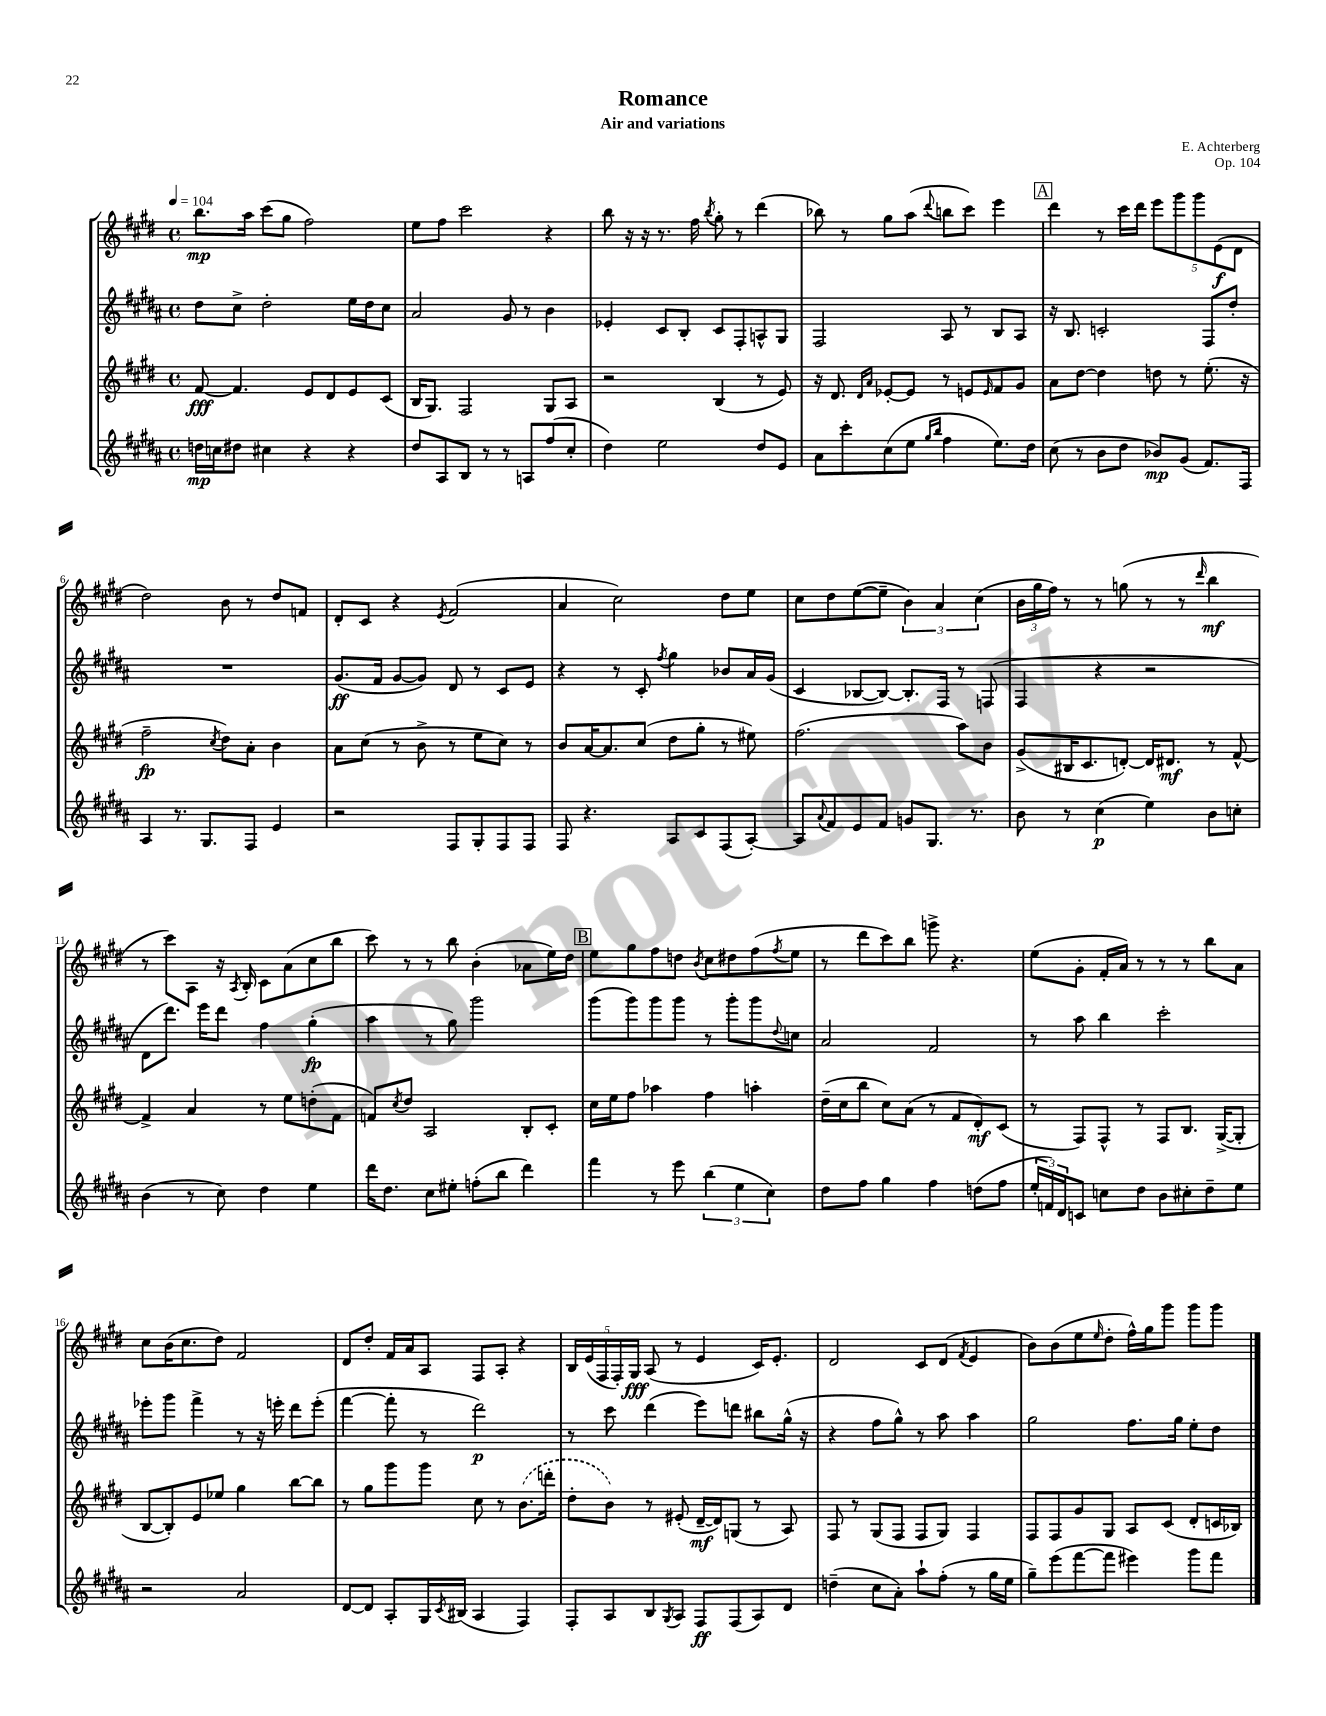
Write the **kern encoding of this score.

**kern	**kern	**kern	**kern
*staff4	*staff3	*staff2	*staff1
*clefG2	*clefG2	*clefG2	*clefG2
*k[f#c#g#d#a#]	*k[f#c#g#d#]	*k[f#c#g#d#a#]	*k[f#c#g#d#]
*M4/4	*M4/4	*M4/4	*M4/4
*met(c)	*met(c)	*met(c)	*met(c)
*MM104	*MM104	*MM104	*MM104
16dd	[8f#	8dd#	8.bb
16cc	.	.	.
8dd#	4.f#]	8cc#^	.
.	.	.	16aa
4cc#	.	2dd#'	(8ccc#
.	.	.	8gg#
4r	8e	.	2ff#)
.	8d#	.	.
4r	8e	16ee	.
.	.	16dd#	.
.	(8c#	8cc#	.
=	=	=	=
8dd#	16B	2a#	8ee
.	8.G#)	.	.
8A#	.	.	8ff#
8B	2F#	.	2ccc#
8r	.	.	.
8r	.	8g#	.
8A	.	8r	.
(8ff#	8G#	4b	4r
8cc#'	8A	.	.
=	=	=	=
4dd#)	2r	4e-'	8bb
.	.	.	16r
.	.	.	16r
2ee	.	8c#	8.r
.	.	8B'	.
.	.	.	16ff#
.	.	.	8qbb
.	(4B	8c#	8gg#'
.	.	8F#'	8r
8dd#	8r	8A^^	(4ddd#
8e	8e)	8G#	.
=	=	=	=
8a#	16r	2F#	8bb-)
.	8.d#	.	.
8ccc#'	.	.	8r
.	16qqd#	.	.
.	16qqa	.	.
(8cc#	[8e-'	.	8gg#
8ee	8e-]	.	(8aa
16qqgg#	.	.	.
16qqbb	.	.	8qqddd#
4ff#	8r	8A#	8bb
.	8e	8r	8ccc#)
.	16qqe	.	.
8.ee)	8f#	8B	4eee
.	8g#	8A#	.
16dd#	.	.	.
=	=	=	=
(8cc#	8a	16r	4ddd#
.	.	8.B	.
8r	[8dd#	.	.
8b	4dd#]	2c'	8r
8dd#	.	.	16ccc#
.	.	.	16ddd#
8b-)	8dd	.	10eee
.	.	.	10ggg#
(8g#	8r	.	.
.	.	.	10ggg#
8.f#)	(8.ee'	8F#	.
.	.	.	(10e
.	.	8dd#'	.
.	.	.	10d#
16F#	16r	.	.
=	=	=	=
4A#	2ff#~	1r	2dd#)
8.r	.	.	.
8.G#	.	.	.
.	8qcc#	.	.
.	8dd#)	.	8b
8F#	8a'	.	8r
4e	4b	.	8dd#
.	.	.	8f
=	=	=	=
2r	8a	(8.g#	8d#'
.	(8cc#	.	8c#
.	.	16f#	.
.	8r	[8g#	4r
.	8b^	8g#])	.
.	.	.	8qe
8F#	8r	8d#	(2f#
8G#'	8ee	8r	.
8F#	8cc#)	8c#	.
8F#	8r	8e	.
=	=	=	=
8F#	8b	4r	4a
4.r	[16a	.	.
.	8.a]	.	.
.	.	8r	2cc#)
.	(8cc#	8c#'	.
.	.	8qff#	.
8A#	8dd#	4gg#	.
8c#	8gg#'	.	.
(8F#	8r	8b-	8dd#
[8A#')	8ee#)	16a#	8ee
.	.	(16g#	.
=	=	=	=
8A#]	(2.ff#	4c#	8cc#
8qqa#	.	.	.
8f#	.	.	8dd#
8e	.	[8B-	([8ee
8f#	.	8B-_)	8ee~]
8g	.	8.B-']	6b)
8.G#	.	.	.
.	.	.	6a
.	.	16F#	.
.	8aa)	8r	.
8.r	.	.	.
.	.	.	(6cc#
.	8b	(8F	.
=	=	=	=
8b	(8g#^	4F#	24b
.	.	.	24gg#
.	.	.	24ff#)
8r	16B#	.	8r
.	8.c#	.	.
(4cc#	.	4r	8r
.	[8d')	.	(8gg
4ee)	16d]	2r	8r
.	8.d#	.	.
.	.	.	8r
.	.	.	16qqddd#
8b	8r	.	4bb
8cc'	[8f#^^	.	.
=	=	=	=
(4b	4f#^]	8d#	8r
.	.	8.ddd#)	8ccc#)
8r	4a	.	8A
.	.	16eee	.
8cc#)	.	8ddd#	16r
.	.	.	8qA
.	.	.	16B'
4dd#	8r	4ff#	8c#
.	8ee	.	(8a
4ee	(8dd'	(4gg#'	8cc#
.	8f#	.	8bb
=	=	=	=
16ddd#	8f)	4aa#	8ccc#)
8.dd#	.	.	.
.	8qcc#	.	.
.	8dd#	.	8r
8cc#	2A	8r	8r
8ee#'	.	8gg#)	8bb
(8ff'	.	2ggg#	(4b'
8bb	.	.	.
4ddd#)	8B'	.	8a-
.	8c#'	.	16ee)
.	.	.	16dd#
=	=	=	=
4fff#	16cc#	(8ggg#	8ee
.	16ee	.	.
.	8ff#	8ggg#)	8gg#
8r	4aa-	8ggg#	8ff#
8eee	.	8ggg#	8dd
.	.	.	8qb
(6bb	4ff#	8r	8cc#
.	.	8ggg#'	8dd#
6ee	.	.	.
.	4aa'	8ggg#	(8ff#
6cc#)	.	.	.
.	.	8qqdd#	8qff#
.	.	8cc	8ee
=	=	=	=
8dd#	(16dd#~	2a#	8r
.	16cc#	.	.
8ff#	8bb	.	8ddd#
4gg#	8cc#)	.	8ccc#)
.	(8a	.	8bb
4ff#	8r	2f#	8ggg^
.	8f#	.	4.r
(8dd	8d#')	.	.
8ff#	(8c#	.	.
=	=	=	=
24ee'	8r	8r	(8ee
24f)	.	.	.
24d#	.	.	.
8c	8F#)	8aa#	8g#'
8cc	8F#^^	4bb	16f#'
.	.	.	16a)
8dd#	8r	.	8r
8b	8F#	2ccc#'	8r
8cc#'	8.B	.	8r
8dd#~	.	.	8bb
.	([16G#^	.	.
8ee	8G#']	.	8a
=	=	=	=
2r	[8B	8eee-'	8cc#
.	8B'])	8ggg#	(16b
.	.	.	8.cc#
.	8e	4fff#^	.
.	8ee-	.	8dd#)
2a#	4gg#	8r	2f#
.	.	16r	.
.	.	16eee'	.
.	[8bb	8ddd#	.
.	8bb]	(8eee'	.
=	=	=	=
[8d#	8r	[4fff#	8d#
8d#]	8gg#	.	8dd#'
8A#'	8ggg#	8fff#']	16f#
.	.	.	16a
16G#	8ggg#	8r	8A
8qc#	.	.	.
(16B#	.	.	.
4A#	8cc#	2ddd#)	8F#
.	8r	.	8A'
4F#)	(8.b	.	4r
.	16ddd'	.	.
=	=	=	=
8F#'	8dd#'	8r	20B
.	.	.	(20e
.	.	.	20F#
8A#	8b)	8ccc#	.
.	.	.	20F#')
.	.	.	20G#
8B	8r	(4ddd#	(8A
8qG#	.	.	.
8A#	(8e#'	.	8r
8F#	[16d#~	8eee)	4e
.	16d#])	.	.
(8F#	(8G	8ddd	.
8A#)	8r	8bb#	16c#)
.	.	.	8.e'
8d#	8A)	(16gg#^^	.
.	.	16r	.
=	=	=	=
(4dd~	8F#	4r	2d#
.	8r	.	.
8cc#	(8G#	8ff#	.
8a#')	8F#	8gg#^^)	.
8aa#`	8F#	8r	8c#
(8ff#'	8G#)	8aa#	(8d#
.	.	.	8qf#
8r	4F#	4aa#	4e
16gg#	.	.	.
16ee	.	.	.
=	=	=	=
8gg#~)	8F#	2gg#	8b)
(8eee	8F#	.	(8b
[8fff#	8g#	.	8ee
.	.	.	16qqee
8fff#]	8G#	.	8dd#'
4eee#)	8A	8.ff#	16ff#^^)
.	.	.	16gg#
.	(8c#	.	8ggg#
.	.	16gg#	.
8ggg#	8d#'	8ee'	8ggg#
8fff#	16c	8dd#	8ggg#
.	16B-)	.	.
==	==	==	==
*-	*-	*-	*-
